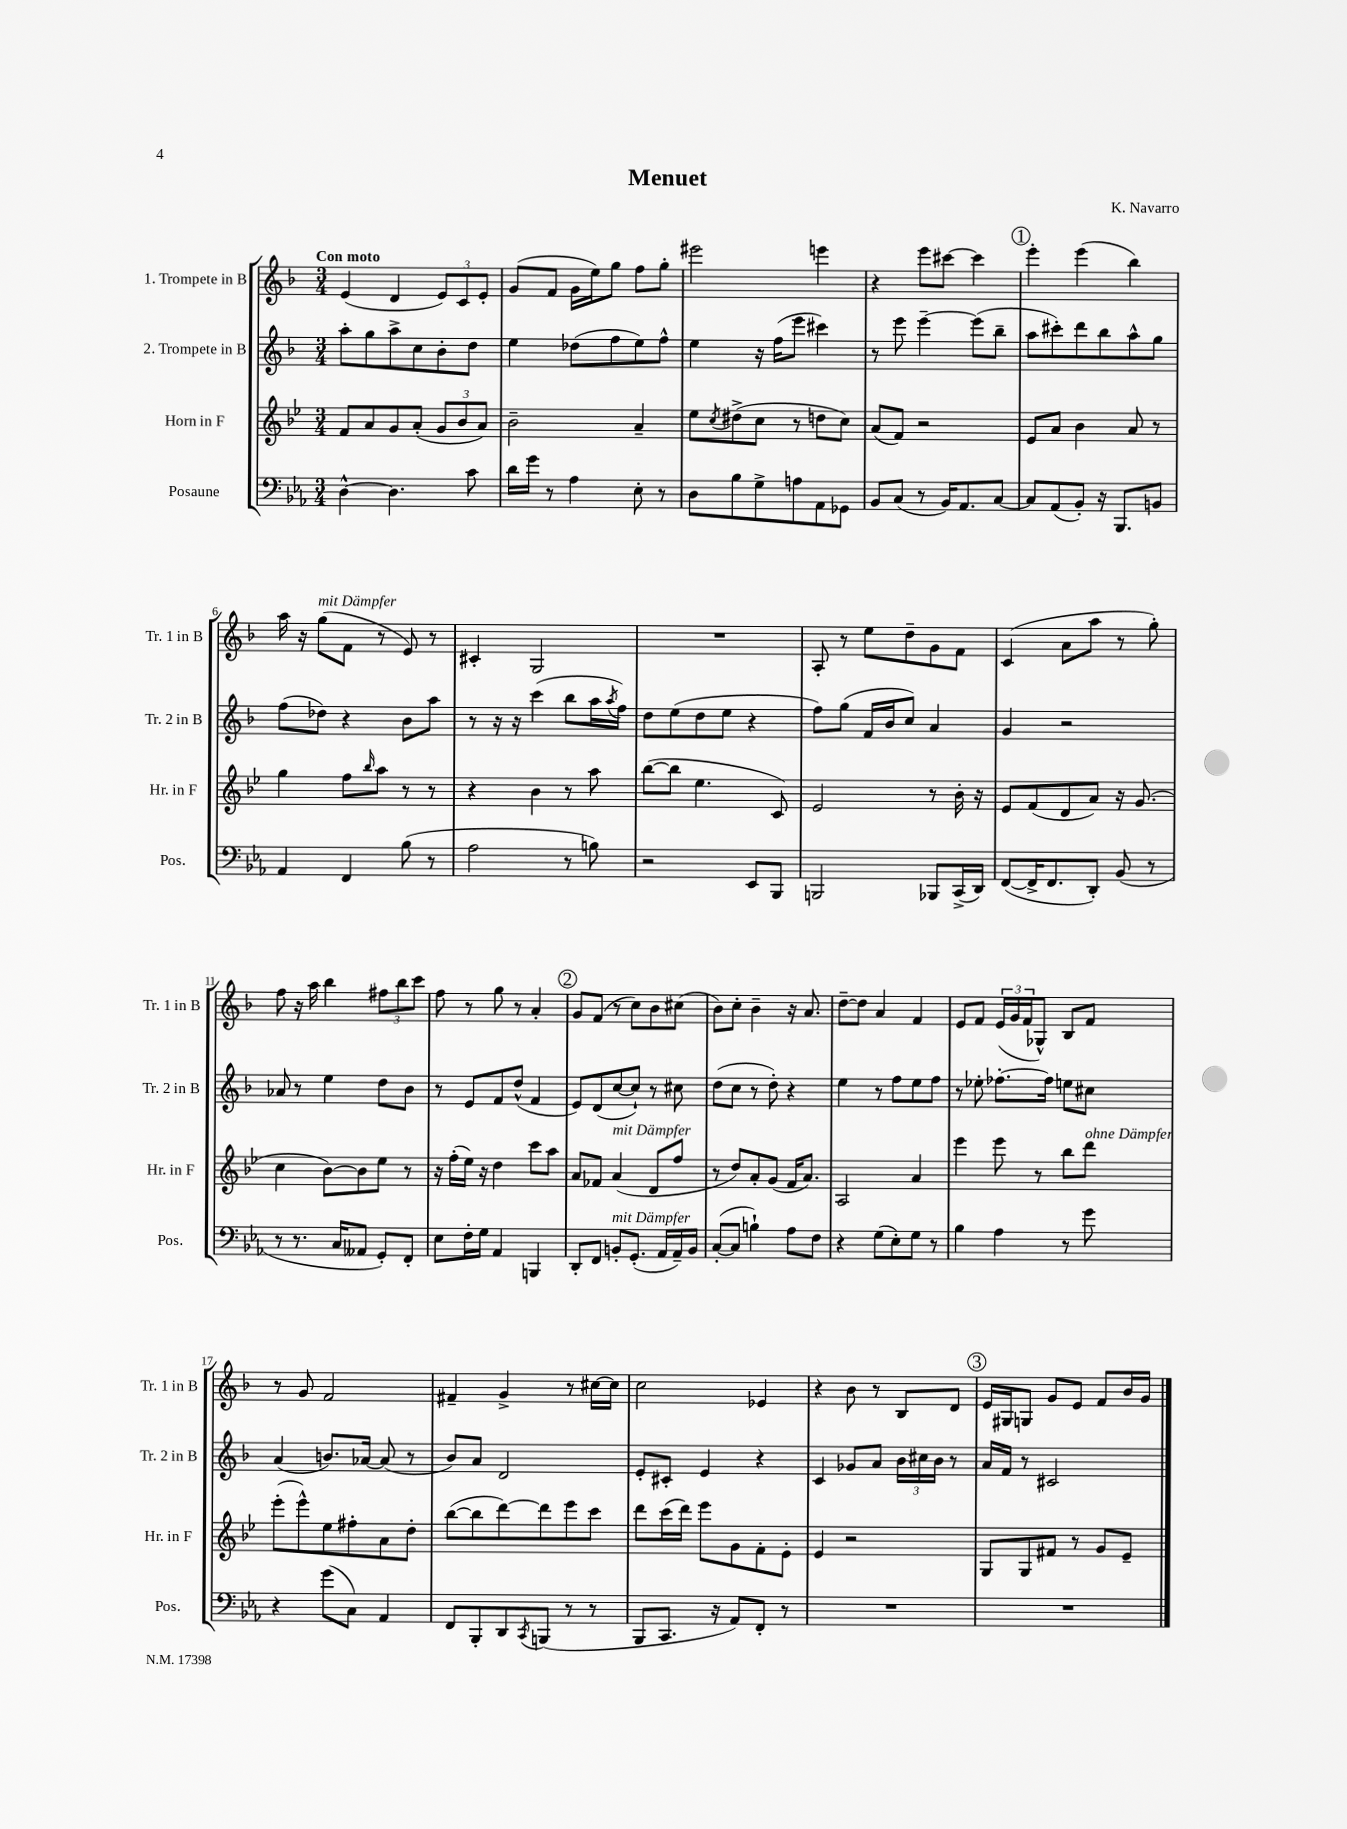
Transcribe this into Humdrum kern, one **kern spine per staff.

**kern	**kern	**kern	**kern
*staff4	*staff3	*staff2	*staff1
*clefF4	*clefG2	*clefG2	*clefG2
*k[b-e-a-]	*k[b-e-]	*k[b-]	*k[b-]
*M3/4	*M3/4	*M3/4	*M3/4
[4D^^\	8f/L	8aa'\L	(4e/
.	8a/	8gg\	.
4.D\]	8g/	8aa^\	4d/
.	(8a'/J	8cc\	.
.	12g/L	8b-'\	12e/L)
.	12b-/	.	12c/
8c\	.	8dd\J	.
.	12a/J)	.	12e'/J
=	=	=	=
16d\LL	2b-~\	4ee\	(8g/L
16g\JJ	.	.	.
8r	.	.	8f/J
4A-\	.	(8dd-\L	16g\LL
.	.	.	16ee\J)
.	.	8ff\	8gg\J
8E-'\	4a~/	8ee\)	8ff\L
8r	.	8ff^^\J	8gg'\J
=	=	=	=
8D\L	8ee-\L	4ee\	2eee#\
.	8qcc/	.	.
8B-\	(8dd#^\	.	.
8G^\	8cc\J	16r	.
.	.	(16ff\LK	.
8A\	8r	8eee\J	.
8AA-\	8dd\L	4ccc#\)	4eee\
8GG-\J	8cc\J)	.	.
=	=	=	=
8BB-/L	(8a/L	8r	4r
(8C/J	8f/J)	8eee\	.
8r	2r	[4eee~\	8eee\L
16BB-/LK)	.	.	[8ccc#\J
8.AA-/	.	.	.
.	.	(8eee\]L	4ccc#\]
[8C/J	.	8bb-~\J	.
=	=	=	=
8C/]L	8e-/L	8aa\L	4eee'\
(8AA-/	8a/J	8ccc#'\)	.
8BB-'/J)	4b-\	8ddd\	(4eee\
16r	.	8bb-\	.
8.BBB-/L	.	.	.
.	8a/	8aa^^\	4bb-\)
8BB/J	8r	8gg\J	.
=	=	=	=
4AA-/	4gg\	(8ff\L	16aa\
.	.	.	16r
.	.	8dd-\J)	(8gg\L
4FF/	8ff\L	4r	8f\J
.	16qqbb-/	.	.
.	8aa\J	.	8r
(8B-\	8r	8b-\L	8e/)
8r	8r	8aa\J	8r
=	=	=	=
2A-\	4r	8r	4c#'/
.	.	16r	.
.	.	16r	.
.	4b-\	(4ccc\	2G/
8r	8r	8bb-\L	.
8B\)	8aa\	16aa\L	.
.	.	8qaa/	.
.	.	16ff\JJ)	.
=	=	=	=
2r	([8bb-\L	8dd\L	2.r
.	8bb-\]J	(8ee\	.
.	4.ee-\	8dd\	.
.	.	8ee\J	.
8EE-/L	.	4r	.
8BBB-/J	8c/)	.	.
=	=	=	=
2BBB/	2e-/	8ff\L)	8A'/
.	.	(8gg\J	8r
.	.	16f/LL	8ee\L
.	.	16b-/J	.
.	.	8cc/J)	8dd~\
8BBB-/L	8r	4a/	8g\
(16CC^/L	16b-'\	.	8f\J
16DD/JJ)	16r	.	.
=	=	=	=
([8FF/L	8e-/L	4g/	(4c/
16FF^/]K	(8f/	.	.
8.FF/	.	.	.
.	8d/	2r	8a\L
8DD'/J)	8a/J)	.	8aa\J
(8BB-/	16r	.	8r
.	(8.g/	.	.
8r	.	.	8gg'\)
=	=	=	=
8r	4cc\	8a-/	8ff\
8.r	.	8r	16r
.	.	.	16aa\
.	[8b-\L)	4ee\	4bb-\
16C/LK	.	.	.
8AA--/J	8b-\]	.	.
8GG'/L)	8ee-\J	8dd\L	12ff#\L
.	.	.	12bb-\
8FF'/J	8r	8b-\J	.
.	.	.	12ccc\J
=	=	=	=
8E-\L	16r	8r	8ff\
.	(16ff'\LL	.	.
16F'\L	16ee-\JJ)	8e/L	8r
16G\JJ	16r	.	.
4AA-/	4dd\	8f/	8gg\
.	.	(8dd^^/J	8r
4BBB/	8ccc\L	4f/	4a'/
.	8aa\J	.	.
=	=	=	=
8DD'/L	8a/L	8e/L)	8g/L
8FF/J	8f-/J	(8d/	(8f/J
8BB'/L	(4a/	[8cc/	8r
(8.GG'/J	.	8cc`/]J)	8cc\L)
.	8d/L	8r	8b-\
16AA-/LL	.	.	.
16AA-~/)	8ff/J	8cc#\	(8cc#\J
16BB/JJ	.	.	.
=	=	=	=
([8C'/L	8r	(8dd\L	8b-\L)
8C/]J	8dd/L)	8cc\J	8cc'\J
4B`\)	8a'/	8r	4b-~\
.	(8g/J	8dd'\)	.
8A-\L	16f/LK	4r	16r
.	8.a/J)	.	8.a/
8F\J	.	.	.
=	=	=	=
4r	2A/	4ee\	[8dd~\L
.	.	.	8dd\]J
(8G\L	.	8r	4a/
8E-'\)	.	8ff\L	.
8G\J	4a/	8ee\	4f/
8r	.	8ff\J	.
=	=	=	=
4B-\	4eee-\	8r	8e/L
.	.	8ee-'\	8f/J
4A-\	8eee-\	[8.ff-'\L	(24e/LL
.	.	.	24g/
.	.	.	24f/J
.	8r	.	8G-^^/J)
.	.	16ff-\]Jk	.
8r	8bb-\L	8ee\L	8B-/L
8g\	8ddd\J	8cc#\J	8f/J
=	=	=	=
4r	(8eee-'\L	(4a/	8r
.	8eee-^^\)	.	8g/
(8g\L	8ee-\	8.b/L)	2f/
8C\J)	8ff#'\	.	.
.	.	[16a-/Jk	.
4AA-/	8a\	(8a-/]	.
.	8dd'\J	8r	.
=	=	=	=
8FF/L	([8bb-\L	8b-/L)	4f#~/
8BBB-'/	8bb-\]	8a/J	.
8DD/	[8ddd\)	2d/	4g^/
8qCC/	.	.	.
(8BBB/J	8ddd\]	.	.
8r	8eee-\	.	8r
8r	8ccc\J	.	[16cc#\LL
.	.	.	16cc#\]JJ
=	=	=	=
8BBB-/L	8ddd\L	8e'/L	2cc\
8.CC/J	(16ccc\L	8c#'/J	.
.	16ddd\JJ)	.	.
.	8eee-\L	4e/	.
16r	.	.	.
8AA-/L)	8g\	.	.
8FF'/J	8f'\	4r	4e-/
8r	8e-'\J	.	.
=	=	=	=
2.r	4e-/	4c/	4r
.	2r	8g-/L	8b-\
.	.	8a/J	8r
.	.	24b-\LL	8B-/L
.	.	24cc#\	.
.	.	24b-\JJ	.
.	.	8r	8d/J
=	=	=	=
2.r	8G/L	16a/LL	16e/LL
.	.	16f/JJ	16G#/J
.	8G/	8r	8G/J
.	8f#/J	2c#/	8g/L
.	8r	.	8e/J
.	8g/L	.	8f/L
.	8e-~/J	.	16b-/L
.	.	.	16g/JJ
==	==	==	==
*-	*-	*-	*-
